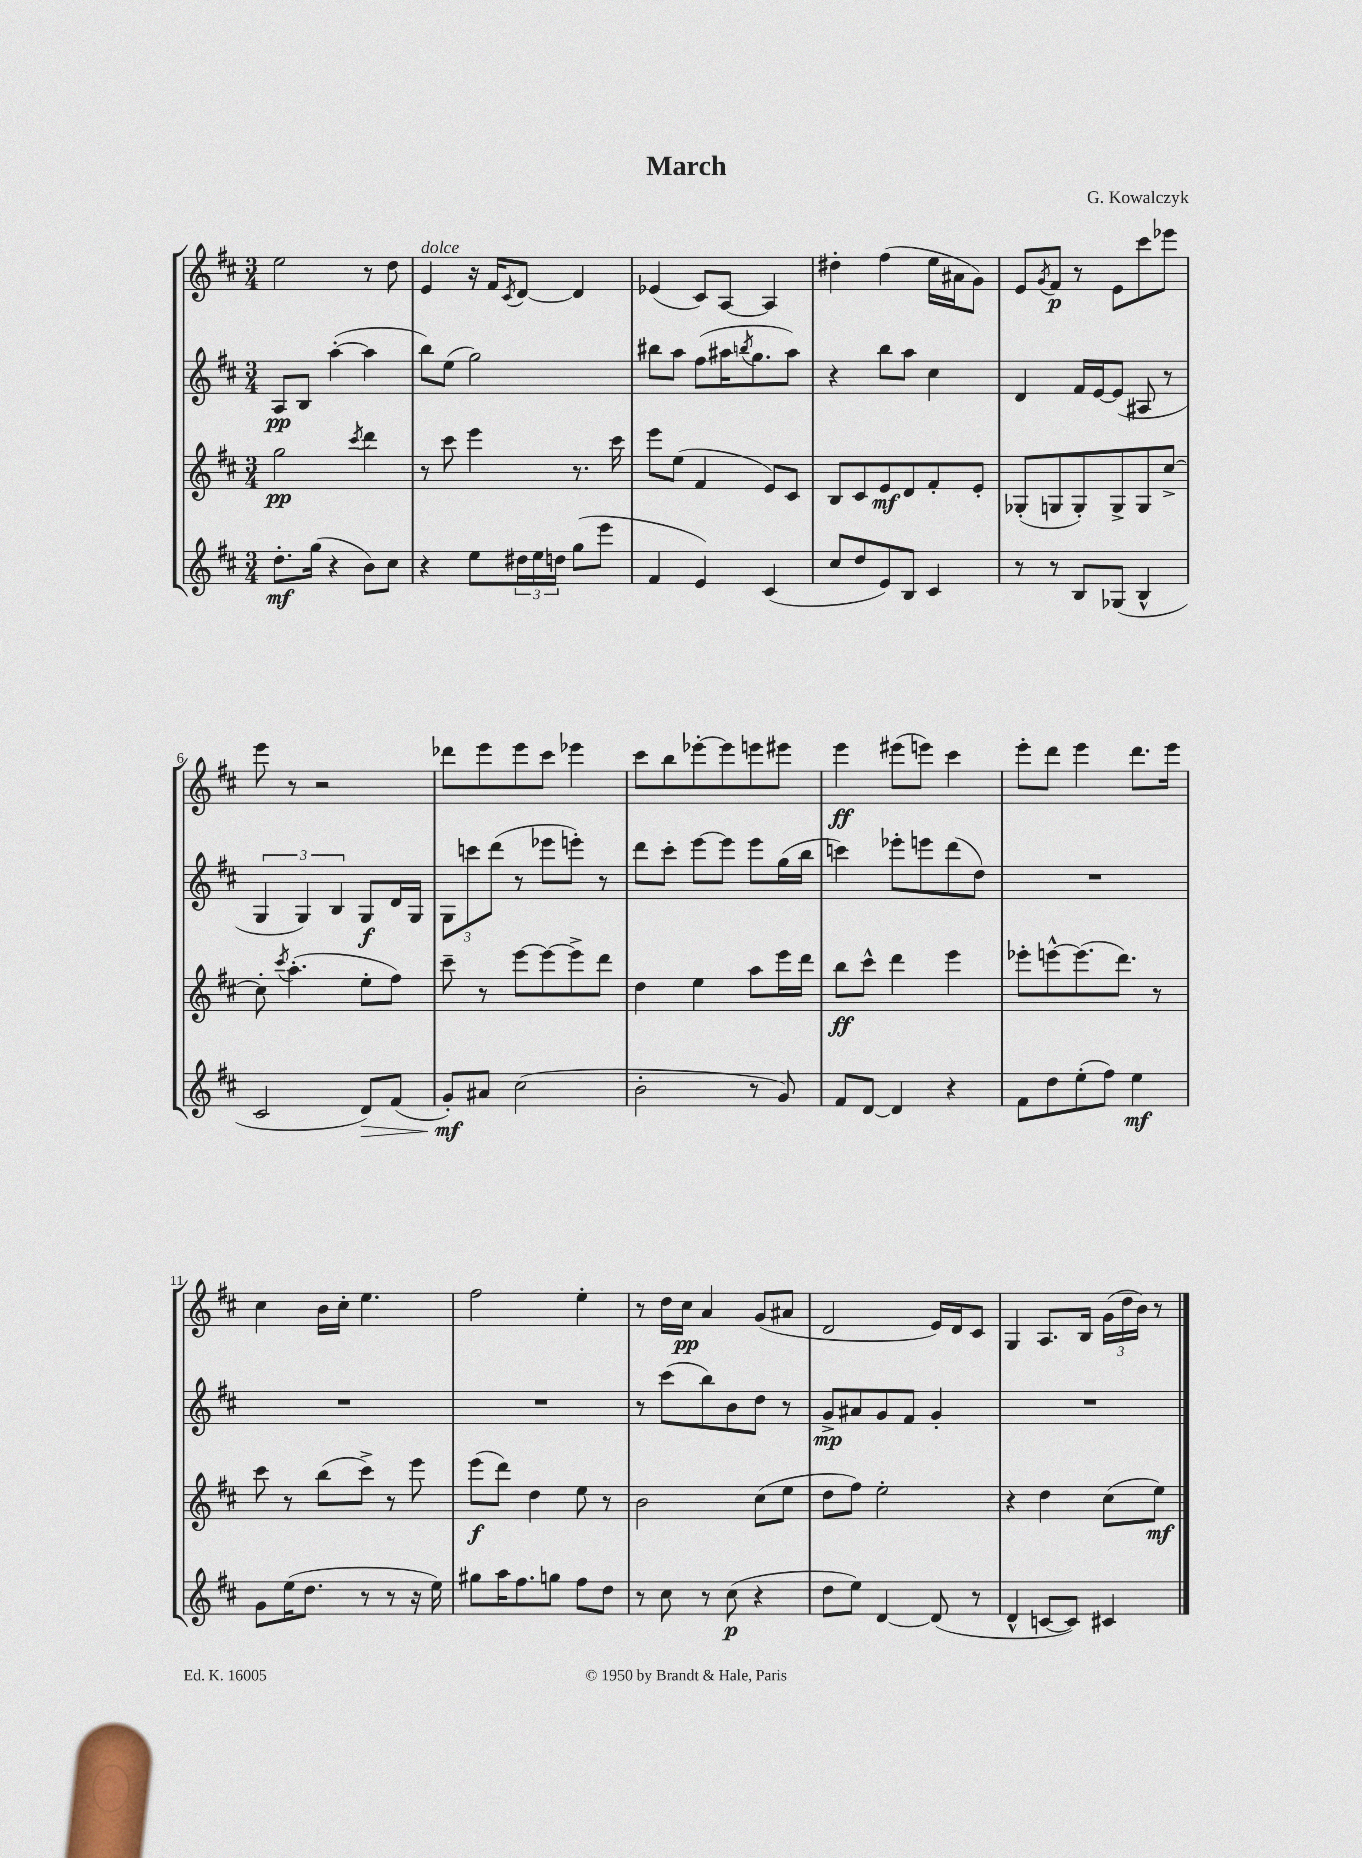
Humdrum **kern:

**kern	**kern	**kern	**kern
*staff4	*staff3	*staff2	*staff1
*clefG2	*clefG2	*clefG2	*clefG2
*k[f#c#]	*k[f#c#]	*k[f#c#]	*k[f#c#]
*M3/4	*M3/4	*M3/4	*M3/4
8.dd'	2gg	8A	2ee
.	.	8B	.
(16gg	.	.	.
4r	.	([4aa'	.
.	8qccc#	.	.
8b)	4ddd	4aa]	8r
8cc#	.	.	8dd
=	=	=	=
4r	8r	8bb)	4e
.	8ccc#	(8ee	.
8ee	4eee	2gg)	16r
.	.	.	16f#
.	.	.	8qc#
24dd#	.	.	[8d
24ee	.	.	.
24dd	.	.	.
(8gg	8.r	.	4d]
8eee	.	.	.
.	16ccc#	.	.
=	=	=	=
4f#	8eee	8bb#	(4e-
.	(8ee	8aa	.
4e)	4f#	(8ff#	8c#)
.	.	16aa#	[8A
.	.	8qbb	.
.	.	8.gg	.
(4c#	8e)	.	4A]
.	8c#	8aa#)	.
=	=	=	=
8cc#	8B	4r	4dd#'
8dd	8c#	.	.
8e)	8e	8bb	(4ff#
8B	8d	8aa	.
4c#	8f#'	4cc#	16ee
.	.	.	16a#
.	8e'	.	8g)
=	=	=	=
8r	(8G-'	4d	8e
.	.	.	8qg
8r	8G	.	8f#
8B	8G')	16f#	8r
.	.	[16e	.
(8G-	8G^	(8e]	8e
4B^^	8G	8A#	8ccc#
.	[8cc#^	8r	8eee-
=	=	=	=
2c#	8cc#']	6G	8eee
.	8qccc#	.	.
.	(4.aa'	.	8r
.	.	6G)	.
.	.	.	2r
.	.	6B	.
8d)	8ee'	8G	.
(8f#	8ff#)	16d	.
.	.	16G	.
=	=	=	=
8g')	8ccc#~	12G	8ddd-
.	.	12ccc	.
8a#	8r	.	8eee
.	.	(12ddd	.
(2cc#	[8eee	8r	8eee
.	8eee_	8eee-	8ccc#
.	8eee^]	8eee')	4eee-
.	8ddd	8r	.
=	=	=	=
2b'	4dd	8ddd	8ccc#
.	.	8ccc#'	8bb
.	4ee	[8eee	[8eee-'
.	.	8eee]	8eee-]
8r	8aa	8eee	8eee
8g)	16eee	(16gg	8eee#
.	16ddd	16bb	.
=	=	=	=
8f#	8bb	4ccc)	4eee
[8d	8ccc#^^	.	.
4d]	4ddd	8eee-'	(8eee#
.	.	8eee	8eee)
4r	4eee	(8ddd	4ccc#
.	.	8dd)	.
=	=	=	=
8f#	8eee-'	2.r	8eee'
8dd	[8eee^^	.	8ddd
(8ee'	(8.eee]	.	4eee
8ff#)	.	.	.
.	8.ddd)	.	.
4ee	.	.	8.ddd
.	8r	.	.
.	.	.	16eee
=	=	=	=
8g	8ccc#	2.r	4cc#
(16ee	8r	.	.
8.dd	.	.	.
.	(8bb	.	16b
.	.	.	16cc#'
8r	8ccc#^)	.	4.ee
8r	8r	.	.
16r	8eee	.	.
16ee)	.	.	.
=	=	=	=
8gg#	(8eee	2.r	2ff#
16aa	8ddd)	.	.
8.ff#	.	.	.
.	4dd	.	.
8gg	.	.	.
8ff#	8ee	.	4ee'
8dd	8r	.	.
=	=	=	=
8r	2b	8r	8r
8cc#	.	(8ccc#	16dd
.	.	.	16cc#
8r	.	8bb)	4a
(8cc#	.	8b	.
4r	(8cc#	8dd	(8g
.	8ee	8r	8a#
=	=	=	=
8dd	8dd	8g^	2d
8ee)	8ff#)	8a#	.
[4d	2ee'	8g	.
.	.	8f#	.
(8d]	.	4g'	16e)
.	.	.	16d
8r	.	.	8c#
=	=	=	=
4d^^	4r	2.r	4G
[8c	4dd	.	8.A
8c])	.	.	.
.	.	.	16B
4c#	(8cc#	.	(24g
.	.	.	24dd
.	.	.	24b)
.	8ee)	.	8r
==	==	==	==
*-	*-	*-	*-
